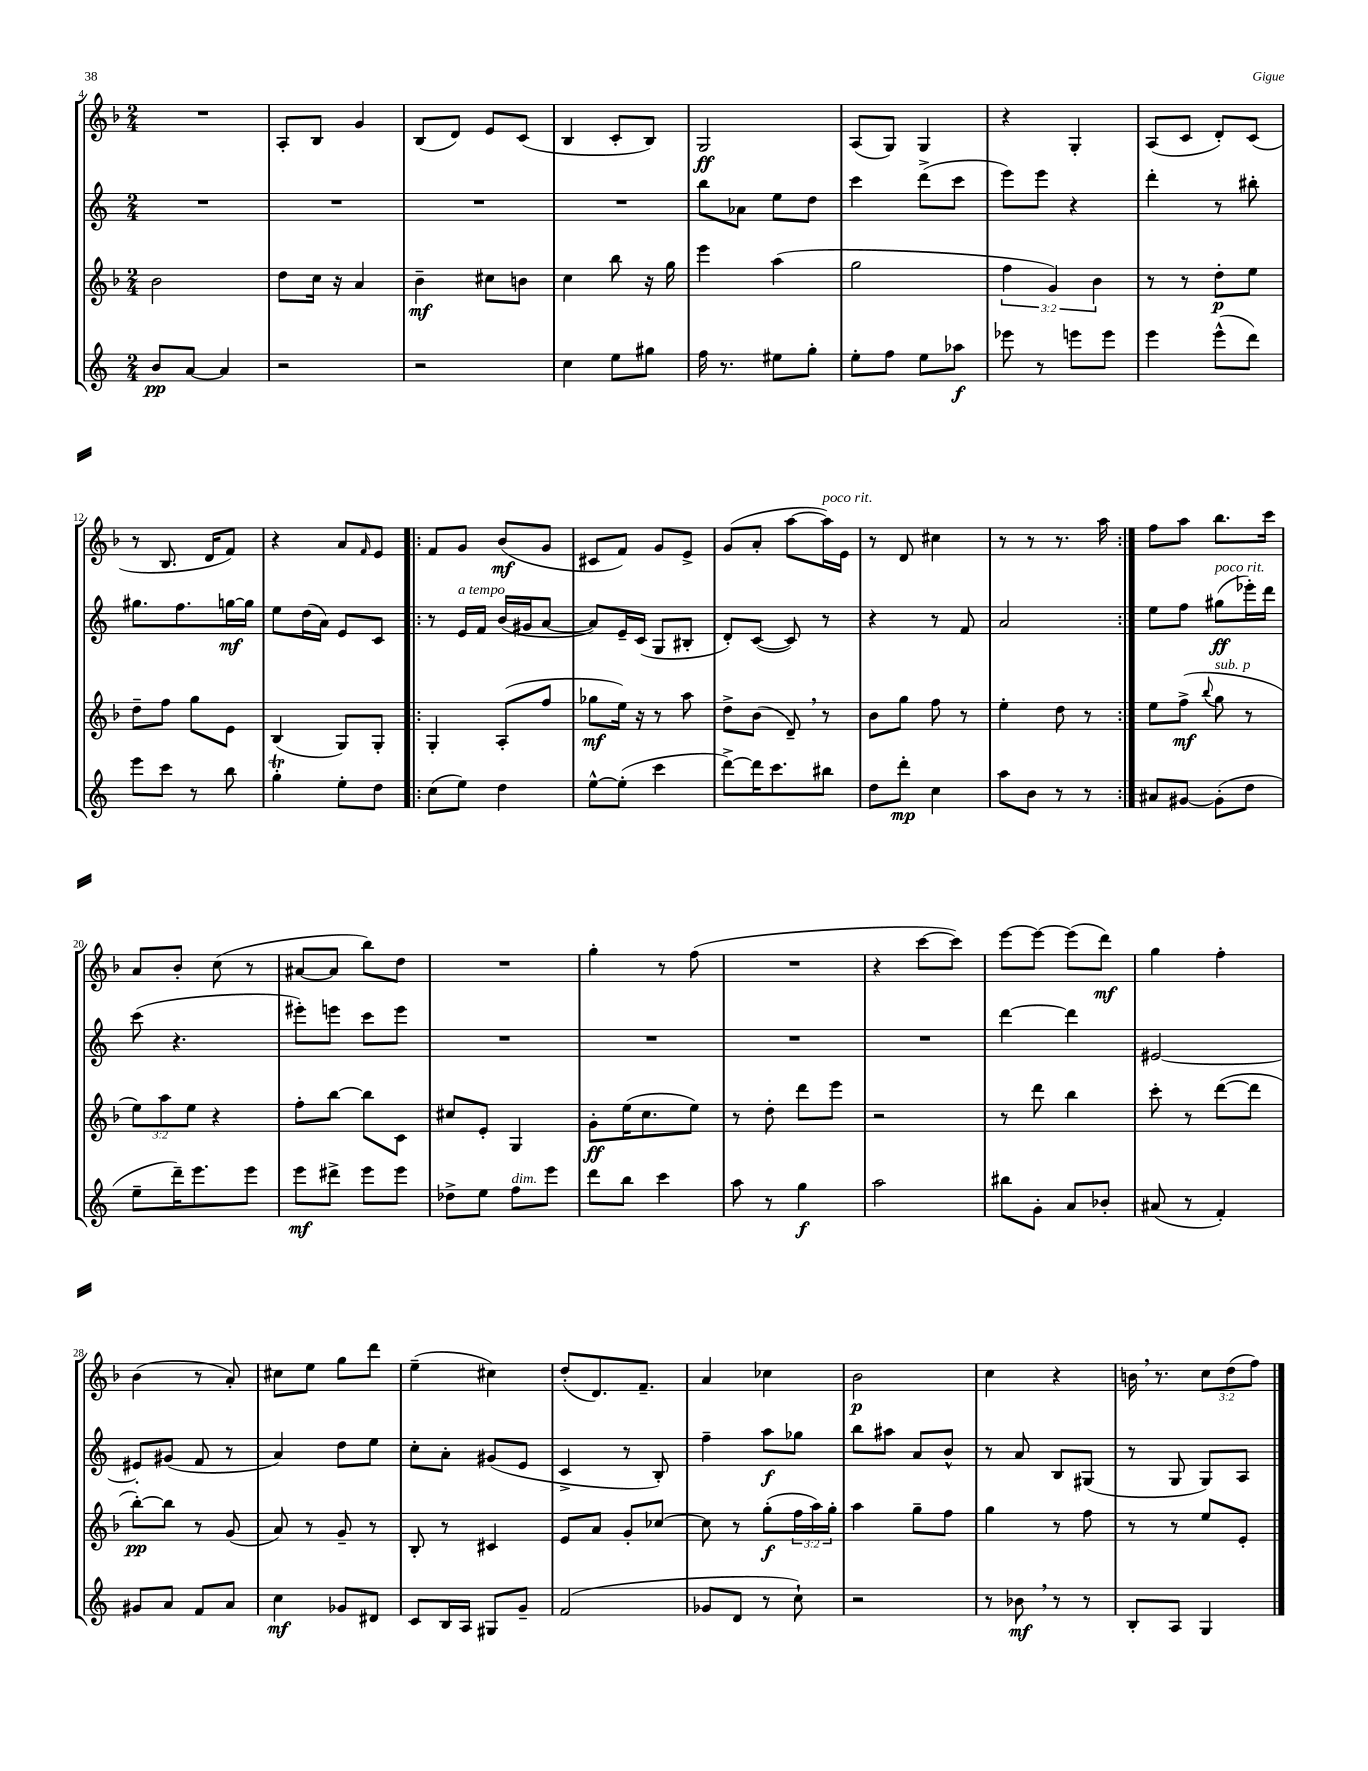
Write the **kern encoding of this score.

**kern	**dynam	**kern	**dynam	**kern	**dynam	**kern	**dynam
*part4	*part4	*part3	*part3	*part2	*part2	*part1	*part1
*staff4	*staff4	*staff3	*staff3	*staff2	*staff2	*staff1	*staff1
*clefG2	*	*clefG2	*	*clefG2	*	*clefG2	*
*k[]	*	*k[b-]	*	*k[]	*	*k[b-]	*
*M2/4	*	*M2/4	*	*M2/4	*	*M2/4	*
=4	=4	=4	=4	=4	=4	=4	=4
8b/L	pp	2b-\	.	2r	.	2r	.
[8a/J	.	.	.	.	.	.	.
4a/]	.	.	.	.	.	.	.
=5	=5	=5	=5	=5	=5	=5	=5
2r	.	8dd\L	.	2r	.	8A'/L	.
.	.	16cc\Jk	.	.	.	8B-/J	.
.	.	16r	.	.	.	.	.
.	.	4a/	.	.	.	4g/	.
=6	=6	=6	=6	=6	=6	=6	=6
2r	.	4b-~\	mf	2r	.	(8B-/L	.
.	.	.	.	.	.	8d/J)	.
.	.	8cc#X\L	.	.	.	8e/L	.
.	.	8bn\J	.	.	.	(8c/J	.
=7	=7	=7	=7	=7	=7	=7	=7
4cc\	.	4cc\	.	2r	.	4B-/	.
8ee\L	.	8bb-\	.	.	.	8c'/L	.
8gg#X\J	.	16r	.	.	.	8B-/J)	.
.	.	16gg\	.	.	.	.	.
=8	=8	=8	=8	=8	=8	=8	=8
16ff\	.	4eee\	.	8bb\L	.	2G/	ff
8.r	.	.	.	.	.	.	.
.	.	.	.	8a-X\J	.	.	.
8ee#X\L	.	(4aa\	.	8ee\L	.	.	.
8gg'\J	.	.	.	8dd\J	.	.	.
=9	=9	=9	=9	=9	=9	=9	=9
8ee'\L	.	2gg\	.	4ccc\	.	(8A/L	.
8ff\J	.	.	.	.	.	8G/J)	.
8ee\L	.	.	.	(8ddd^\L	.	4G/	.
8aa-X\J	f	.	.	8ccc\J	.	.	.
=10	=10	=10	=10	=10	=10	=10	=10
8eee-X\	.	6ff\	.	8eee\L)	.	4r	.
8r	.	.	.	8eee\J	.	.	.
.	.	6g/)	.	.	.	.	.
8eeen\L	.	.	.	4r	.	4G'/	.
.	.	6b-\	.	.	.	.	.
8eee\J	.	.	.	.	.	.	.
=11	=11	=11	=11	=11	=11	=11	=11
4eee\	.	8r	.	4ddd'\	.	(8A/L	.
.	.	8r	.	.	.	8c/J	.
(8eee^^\L	.	8dd'\L	p	8r	.	8d'/L)	.
8ddd\J)	.	8ee\J	.	8bb#X'\	.	(8c/J	.
!!LO:LB:g=z
=12	=12	=12	=12	=12	=12	=12	=12
8eee\L	.	8dd~\L	.	8.gg#X\L	.	8r	.
8ccc\J	.	8ff\J	.	.	.	8.B-/	.
.	.	.	.	8.ff\	.	.	.
8r	.	8gg\L	.	.	.	.	.
.	.	.	.	.	.	16d/KL	.
8bb\	.	8e\J	.	[16ggn\L	mf	8f/J)	.
.	.	.	.	16gg\JJ]	.	.	.
=13	=13	=13	=13	=13	=13	=13	=13
4ggT'\	.	(4B-/	.	8ee\L	.	4r	.
.	.	.	.	(16dd\L	.	.	.
.	.	.	.	16a\JJ)	.	.	.
8ee'\L	.	8G/L)	.	8e/L	.	8a/L	.
.	.	.	.	.	.	16qqf/	.
8dd\J	.	8G'/J	.	8c/J	.	8e/J	.
=14!|:	=14!|:	=14!|:	=14!|:	=14!|:	=14!|:	=14!|:	=14!|:
(8cc\L	.	4G'/	.	8r	.	8f/L	.
!	!	!	!	!LO:TX:a:i:t=a tempo	!	!	!
8ee\J)	.	.	.	16e/LL	.	8g/J	.
.	.	.	.	16f/JJ	.	.	.
4dd\	.	(8A'/L	.	(16b/LL	.	(8b-/L	mf
.	.	.	.	16g#X/J	.	.	.
.	.	8ff/J	.	[8a/J	.	8g/J	.
=15	=15	=15	=15	=15	=15	=15	=15
[8ee^^\L	.	8gg-X\L	mf	8a/L])	.	8c#X/L	.
(8ee'\J]	.	16ee\Jk)	.	16e~/L	.	8f/J)	.
.	.	16r	.	(16c/JJ	.	.	.
4ccc\	.	8r	.	8G/L	.	8g/L	.
.	.	8aa\	.	8B#X'/J	.	8e^/J	.
=16	=16	=16	=16	=16	=16	=16	=16
[8ddd^\L)	.	8dd^\L	.	8d'/L)	.	(8g/L	.
16ddd\K]	.	(8b-\J	.	([8c/J	.	8a'/J	.
8.ccc\	.	.	.	.	.	.	.
.	.	8d~,/)	.	8c/])	.	[8aa\L	.
!	!	!	!	!	!	!LO:TX:a:i:t=poco rit.	!
8bb#X\J	.	8r	.	8r	.	16aa\L])	.
.	.	.	.	.	.	16e\JJ	.
=17	=17	=17	=17	=17	=17	=17	=17
8dd\L	.	8b-\L	.	4r	.	8r	.
8ddd'\J	mp	8gg\J	.	.	.	8d/	.
4cc\	.	8ff\	.	8r	.	4cc#X\	.
.	.	8r	.	8f/	.	.	.
=18	=18	=18	=18	=18	=18	=18	=18
8aa\L	.	4ee'\	.	2a/	.	8r	.
8b\J	.	.	.	.	.	8r	.
8r	.	8dd\	.	.	.	8.r	.
8r	.	8r	.	.	.	.	.
.	.	.	.	.	.	16aa\	.
=19:|!	=19:|!	=19:|!	=19:|!	=19:|!	=19:|!	=19:|!	=19:|!
8a#X/L	.	8ee\L	.	8ee\L	.	8ff\L	.
[8g#X/J	.	(8ff^\J	mf	8ff\J	.	8aa\J	.
.	.	8qqbb-/	.	.	.	.	.
!	!	!	!	!LO:TX:a:i:t=poco rit.	!	!	!
!	!	!LO:TX:a:i:t=sub. p	!	!	!	!	!
(8g#'\L]	.	8gg\	.	(8gg#X\L	ff	8.bb-\L	.
8dd\J	.	8r	.	16eee-X'\L)	.	.	.
.	.	.	.	16ddd\JJ	.	16ccc\Jk	.
!!LO:LB:g=z
=20	=20	=20	=20	=20	=20	=20	=20
8ee~\L	.	12ee\L)	.	(8ccc\	.	8a/L	.
.	.	12aa\	.	.	.	.	.
16ddd~\K)	.	.	.	4.r	.	8b-'/J	.
.	.	12ee\J	.	.	.	.	.
8.eee\	.	.	.	.	.	.	.
.	.	4r	.	.	.	(8cc\	.
8eee\J	.	.	.	.	.	8r	.
=21	=21	=21	=21	=21	=21	=21	=21
8eee\L	mf	8ff'\L	.	8eee#X'\L)	.	[8a#X/L	.
8ddd#X^\J	.	[8bb-\J	.	8eeen\J	.	8a#/J]	.
8eee\L	.	8bb-\L]	.	8ccc\L	.	8bb-\L)	.
8eee\J	.	8c\J	.	8eee\J	.	8dd\J	.
=22	=22	=22	=22	=22	=22	=22	=22
8dd-X^\L	.	8cc#X/L	.	2r	.	2r	.
8ee\J	.	8e'/J	.	.	.	.	.
!LO:TX:a:i:t=dim.	!	!	!	!	!	!	!
8ff\L	.	4G/	.	.	.	.	.
8eee\J	.	.	.	.	.	.	.
=23	=23	=23	=23	=23	=23	=23	=23
8ddd\L	.	8g'\L	ff	2r	.	4gg'\	.
8bb\J	.	(16ee\K	.	.	.	.	.
.	.	8.cc\	.	.	.	.	.
4ccc\	.	.	.	.	.	8r	.
.	.	8ee\J)	.	.	.	(8ff\	.
=24	=24	=24	=24	=24	=24	=24	=24
8aa\	.	8r	.	2r	.	2r	.
8r	.	8dd'\	.	.	.	.	.
4gg\	f	8ddd\L	.	.	.	.	.
.	.	8eee\J	.	.	.	.	.
=25	=25	=25	=25	=25	=25	=25	=25
2aa\	.	2r	.	2r	.	4r	.
.	.	.	.	.	.	[8ccc\L	.
.	.	.	.	.	.	8ccc\J])	.
=26	=26	=26	=26	=26	=26	=26	=26
8bb#X\L	.	8r	.	[4ddd\	.	[8eee\L	.
8g'\J	.	8ddd\	.	.	.	8eee\J_	.
8a/L	.	4bb-\	.	4ddd\]	.	(8eee\L]	.
8b-X'/J	.	.	.	.	.	8ddd\J)	mf
=27	=27	=27	=27	=27	=27	=27	=27
(8a#X/	.	8ccc'\	.	[2e#X/	.	4gg\	.
8r	.	8r	.	.	.	.	.
4f'/)	.	([8ddd\L	.	.	.	4ff'\	.
.	.	8ddd\J]	.	.	.	.	.
!!LO:LB:g=z
=28	=28	=28	=28	=28	=28	=28	=28
8g#X/L	.	[8bb-'\L)	pp	8e#X'/L]	.	(4b-\	.
8a/J	.	8bb-\J]	.	(8g#X/J	.	.	.
8f/L	.	8r	.	8f/	.	8r	.
8a/J	.	(8g/	.	8r	.	8a'/)	.
=29	=29	=29	=29	=29	=29	=29	=29
4cc\	mf	8a/)	.	4a/)	.	8cc#X\L	.
.	.	8r	.	.	.	8ee\J	.
8g-X/L	.	8g~/	.	8dd\L	.	8gg\L	.
8d#X/J	.	8r	.	8ee\J	.	8ddd\J	.
=30	=30	=30	=30	=30	=30	=30	=30
8c/L	.	8B-'/	.	8cc'\L	.	(4ee~\	.
16B/L	.	8r	.	8a'\J	.	.	.
16A/JJ	.	.	.	.	.	.	.
8G#X/L	.	4c#X/	.	(8g#X/L	.	4cc#X\)	.
8g~/J	.	.	.	8e/J	.	.	.
=31	=31	=31	=31	=31	=31	=31	=31
(2f/	.	8e/L	.	4c^/	.	(8dd'/L	.
.	.	8a/J	.	.	.	8.d/)	.
.	.	8g'/L	.	8r	.	.	.
.	.	.	.	.	.	8.f~/J	.
.	.	[8cc-X/J	.	8B'/)	.	.	.
=32	=32	=32	=32	=32	=32	=32	=32
8g-X/L	.	8cc-\]	.	4ff~\	.	4a/	.
8d/J	.	8r	.	.	.	.	.
8r	.	(8gg'\L	f	8aa\L	f	4cc-X\	.
8cc`\)	.	24ff\L	.	8gg-X\J	.	.	.
.	.	24aa\)	.	.	.	.	.
.	.	24gg'\JJ	.	.	.	.	.
=33	=33	=33	=33	=33	=33	=33	=33
2r	.	4aa\	.	8bb\L	.	2b-\	p
.	.	.	.	8aa#X\J	.	.	.
.	.	8gg~\L	.	8a/L	.	.	.
.	.	8ff\J	.	8b^^/J	.	.	.
=34	=34	=34	=34	=34	=34	=34	=34
8r	.	4gg\	.	8r	.	4cc\	.
8b-X,\	mf	.	.	8a/	.	.	.
8r	.	8r	.	8B/L	.	4r	.
8r	.	8ff\	.	(8G#X/J	.	.	.
=35	=35	=35	=35	=35	=35	=35	=35
8B'/L	.	8r	.	8r	.	16bn,\	.
.	.	.	.	.	.	8.r	.
8A/J	.	8r	.	8G/	.	.	.
4G/	.	8ee/L	.	8G/L)	.	12cc\L	.
.	.	.	.	.	.	(12dd\	.
.	.	8e'/J	.	8A/J	.	.	.
.	.	.	.	.	.	12ff\J)	.
==	==	==	==	==	==	==	==
*-	*-	*-	*-	*-	*-	*-	*-
